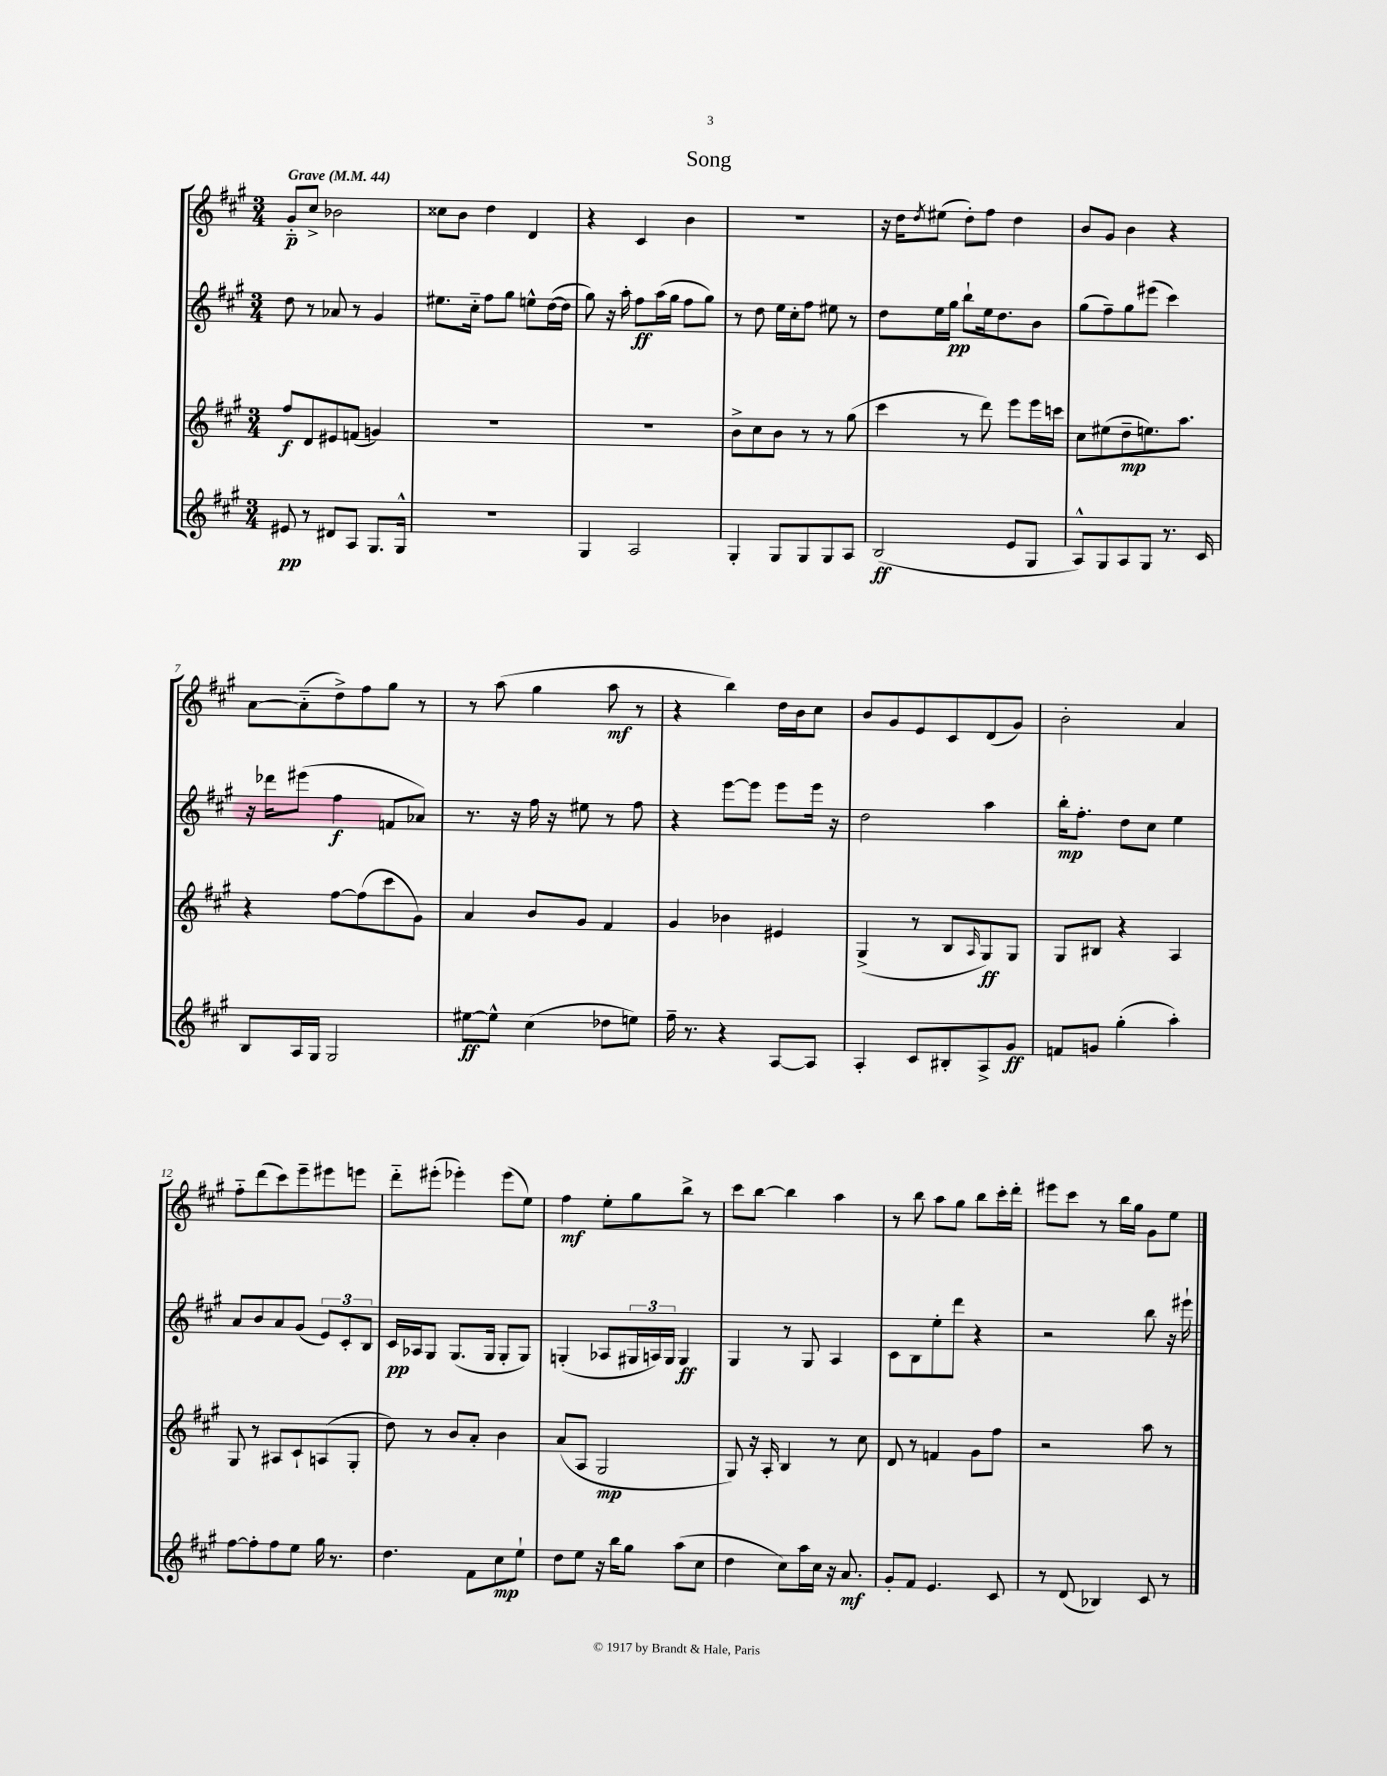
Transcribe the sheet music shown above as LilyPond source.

\header { title = "Song" }
<<
\new StaffGroup <<
\new Staff = "s0" {
    \clef treble \key a \major \numericTimeSignature \time 3/4 \tempo "Grave" 4 = 44
    gis'8-_\p cis''8-> bes'2 |
    cisis''8 b'8 d''4 d'4 |
    r4 cis'4 b'4 |
    R2. |
    r16 d''16 \acciaccatura { d''8 } eis''8( d''8-.) fis''8 d''4 |
    b'8 gis'8 b'4 r4 |
    a'8~ a'8-_( d''8->) fis''8 gis''8 r8 |
    r8 a''8( gis''4 a''8\mf r8 |
    r4 b''4) d''16 b'16 cis''8 |
    b'8 gis'8 e'8 cis'8 d'8( gis'8) |
    b'2-. a'4 |
    fis''8-_ d'''8( cis'''8) e'''8-- eis'''8 e'''8 |
    d'''8-_ eis'''8-.( ees'''4-.) ees'''8( e''8) |
    fis''4\mf e''8-. gis''8 b''8-> r8 |
    cis'''8 b''8~ b''4 a''4 |
    r8 b''8 a''8 gis''8 b''8 cis'''16-. d'''16-. |
    eis'''8 cis'''8 r8 b''16 gis''16 gis'8 e''8 \bar "|." |
}
\new Staff = "s1" {
    \clef treble \key a \major \numericTimeSignature \time 3/4
    d''8 r8 aes'8 r8 gis'4 |
    eis''8. cis''16-_ fis''8 gis''8 e''8-^ d''16~( d''16 |
    gis''8) r16 a''16-. fis''8\ff a''16( gis''16 fis''8 gis''8) |
    r8 d''8 e''16 cis''16-. fis''8 eis''8 r8 |
    d''8 e''16 gis''16\pp b''8-! e''16 d''8. b'8 |
    gis''8( fis''8--) gis''8 eis'''8( cis'''4) |
    r16 des'''16 eis'''8( fis''4\f f'8 aes'8) |
    r8. r16 fis''16 r16 eis''8 r8 fis''8 |
    r4 e'''8~ e'''8 e'''8 e'''16 r16 |
    d''2 a''4 |
    b''16-.\mp fis''8.-. d''8 cis''8 e''4 |
    a'8 b'8 a'8 gis'8( \tuplet 3/2 { e'8) cis'8-. b8 } |
    cis'16\pp aes16 gis8 gis8.( gis16 gis8-. gis8) |
    g4-.( aes8 \tuplet 3/2 { gis16 a16) gis16 } gis4\ff |
    gis4 r8 gis8 a4 |
    cis'8 b8 e''8-. d'''8 r4 |
    r2 b''8 r16 eis'''16-! \bar "|." |
}
\new Staff = "s2" {
    \clef treble \key a \major \numericTimeSignature \time 3/4
    fis''8\f d'8 eis'8 f'8( g'4) |
    R2. |
    R2. |
    b'8-> cis''8 b'8 r8 r8 gis''8( |
    cis'''4 r8 d'''8) e'''8 e'''16 c'''16 |
    cis''8 eis''8( d''8--\mp e''8.) a''8. |
    r4 fis''8~ fis''8( cis'''8 gis'8) |
    a'4 b'8 gis'8 fis'4 |
    gis'4 bes'4 eis'4 |
    gis4->( r8 b8 \grace { a16 } gis8\ff) gis8 |
    gis8 bis8 r4 a4 |
    gis8 r8 ais8 cis'8-! a8( gis8-. |
    d''8) r8 b'8 a'8-. b'4 |
    a'8( a8 gis2\mp |
    gis8) r16 a16-. b4 r8 cis''8 |
    d'8 r8 f'4 gis'8 fis''8 |
    r2 a''8 r8 \bar "|." |
}
\new Staff = "s3" {
    \clef treble \key a \major \numericTimeSignature \time 3/4
    eis'8\pp r8 dis'8 a8 gis8. gis16-^ |
    R2. |
    gis4 a2 |
    gis4-. gis8 gis8 gis8 a8 |
    b2\ff( e'8 gis8 |
    a8-^) gis8 a8 gis8 r8. cis'16 |
    b8 a16 gis16 gis2 |
    eis''8~\ff eis''8-^ cis''4( des''8 e''8) |
    fis''16-- r8. r4 a8~ a8 |
    a4-. cis'8 bis8-. a8-> gis'8\ff |
    f'8 g'8 gis''4-.( a''4-.) |
    fis''8~ fis''8-. fis''8 e''8 gis''16 r8. |
    d''4. fis'8 cis''8\mp e''8-! |
    d''8 e''8 r16 b''16 gis''8 a''8( cis''8 |
    d''4 cis''8) a''16 cis''16 r16 a'8.\mf |
    gis'8-. fis'8 e'4. cis'8 |
    r8 d'8( bes4) cis'8 r8 \bar "|." |
}
>>
>>
